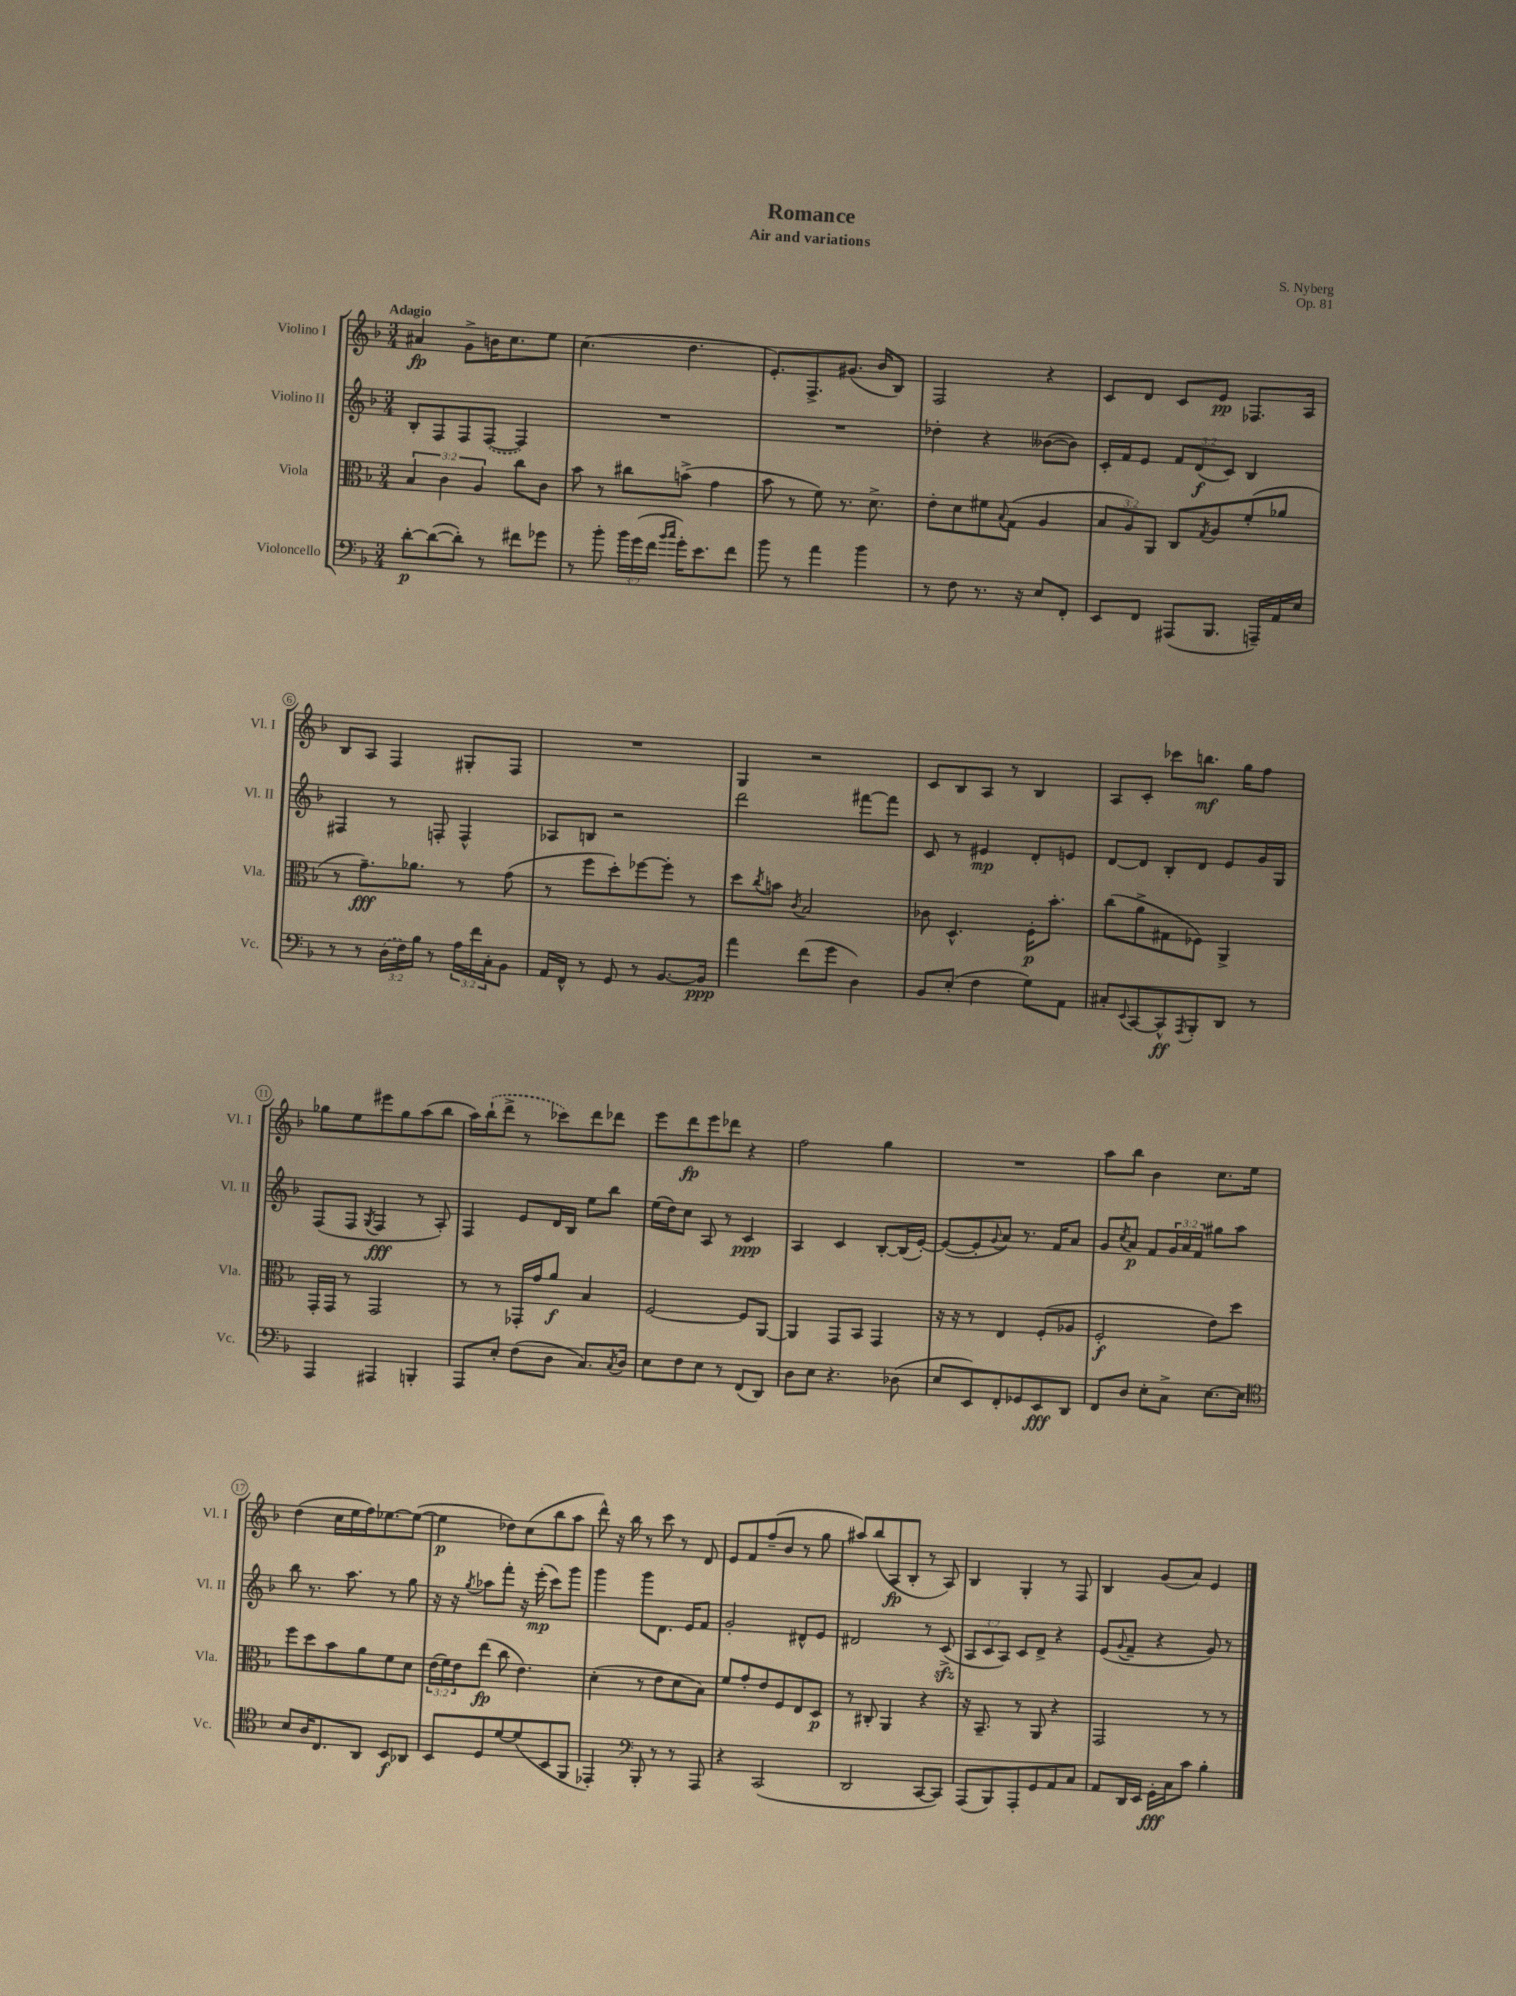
\header { title = "Romance" composer = "S. Nyberg" subtitle = "Air and variations" opus = "Op. 81" }
<<
\new StaffGroup <<
\new Staff = "s0" \with { instrumentName = "Violino I" shortInstrumentName = "Vl. I" } {
    \clef treble \key f \major \numericTimeSignature \time 3/4 \tempo "Adagio"
    ais'4\fp g'8-> b'16 c''8. e''8 |
    c''4.( d''4. |
    e'8.-.) f8.-> gis'8.( bes'16 bes8) |
    f2 r4 |
    c'8 d'8 c'8 e'8\pp fes8. a16 |
    bes8 a8 f4 gis8-. f8 |
    R2. |
    g4 r2 |
    c'8 bes8 a8 r8 bes4 |
    a8 c'8-. ces'''8 b''8.\mf g''16 f''8 |
    ges''8 e''8 eis'''8 ges''8 a''8( bes''8 |
    a''16) \once \slurDashed bes''16-!( d'''8-> r8 ces'''8) d'''8 des'''8 |
    e'''8 d'''8\fp e'''8 des'''8 r4 |
    f''2 g''4 |
    R2. |
    a''8 bes''8 bes'4 c''8. e''16 |
    d''4( c''16 e''16 f''16) ees''8.~ ees''8~( |
    ees''4\p des''8) c''8( bes''8 a''8 |
    d'''8-^) r16 bes''16 r8 c'''8 r8 d'8 |
    e'8 f'8 f''8--( bes'8 r8 g''8 |
    ais''8) bes''8( a8\fp bes8-. r8 a8) |
    bes4 g4-. r8 f8 |
    bes4 g'8( a'8) e'4 \bar "|." |
}
\new Staff = "s1" \with { instrumentName = "Violino II" shortInstrumentName = "Vl. II" } {
    \clef treble \key f \major \numericTimeSignature \time 3/4 \override Staff.TupletNumber.text = #tuplet-number::calc-fraction-text
    bes8-. f8 f8 \once \slurDashed f8~( f4) |
    R2. |
    R2. |
    des''4-. r4 beses'8~( beses'8) |
    c'16-. f'16 e'8 \tuplet 3/2 { f'8 d'8\f( c'8) } bes4 |
    fis4 r8 f8-. f4-^ |
    aes8 b8 r2 |
    d'''2 fis'''8~ fis'''8 |
    c'8 r8 eis'4\mp d'8-. e'8 |
    d'8~ d'8 bes8-. d'8 e'8 g'16 g16 |
    f8( f8 \acciaccatura { g8 } f4\fff r8 a8-.) |
    f4 e'8 d'16 bes16 e''8 bes''8 |
    e''16( d''16) c''8 a8 r8 c'4\ppp |
    a4 c'4 bes8~-. bes16( e'16~-.) |
    e'8~( e'8-. \appoggiatura { g'8 } a'8) r8. f'16 a'8 |
    g'8 \acciaccatura { c''8 } a'8\p f'8 \tuplet 3/2 { g'16 a'16 f'16 } gis''8 a''8 |
    bes''8 r8. a''8. r8 g''8 |
    r16 r16 \acciaccatura { g''8 } aes''8 f'''8-. r16 e'''16-.\mp( c'''8) g'''8 |
    g'''4 g'''8 d'8. e'16 f'8 |
    g'2-. dis'8-^ e'8 |
    dis'2 r8 c'8->\sfz( |
    \tuplet 3/2 { a8 c'8 a8) } c'8 d'8-> r4 |
    e'8( \appoggiatura { g'8 } f'8-- r4 g'8) r8 \bar "|." |
}
\new Staff = "s2" \with { instrumentName = "Viola" shortInstrumentName = "Vla." } {
    \clef alto \key f \major \numericTimeSignature \time 3/4 \override Staff.TupletNumber.text = #tuplet-number::calc-fraction-text
    \tuplet 3/2 { bes4 c'4 a4 } c''8 c'8 |
    bes'8 r8 cis''8 b'8->( g'4 |
    bes'8 r8 f'8) r8. d'8.-> |
    e'8-. d'8 fis'8 \appoggiatura { bes8 } g8( a4 |
    \tuplet 3/2 { bes8 a8) a,8 } c8 \acciaccatura { g8 } a8 f'8-.( aes'8 |
    r8 g'8.--\fff) aes'8. r8 g'8( |
    r8 f''8 d''8-.) fes''8~ fes''8-. r8 |
    d''8 \acciaccatura { c''8 } b'8 \acciaccatura { c'8 } bes2 |
    ces'8 d4.-^ f16-.\p bes'8.-. |
    c''8( a'8-> gis8 fes8) a,4-> |
    g,16-. g,16 r8 g,2 |
    r8 r8 ges,16-. g'16 a'8\f bes4 |
    f2~ f8 a,8~ |
    a,4 g,8 bes,8 g,4 |
    r16 r16 r8 e4 f8-.( aes8 |
    f2-.\f e'8) d''8 |
    f''8 d''8 bes'8 a'8 f'8 d'8 |
    \tuplet 3/2 { e'16( f'16) e'16 } e''8\fp( c''8 e'4.) |
    d'4-.( r8 e'8 d'8 bes8) |
    f'8 g'8-. e'8 f8 e8 d8\p |
    r8 cis8-. a,4 r4 |
    r16 bes,8.-- r8 a,8 r4 |
    g,2 r8 r8 \bar "|." |
}
\new Staff = "s3" \with { instrumentName = "Violoncello" shortInstrumentName = "Vc." } {
    \clef bass \key f \major \numericTimeSignature \time 3/4 \override Staff.TupletNumber.text = #tuplet-number::calc-fraction-text
    d'8~-.\p d'8~( d'8-.) r8 fis'8 ges'8 |
    r8 bes'8-. \tuplet 3/2 { bes'16 g'16( f'16 } \grace { bes'16 c''16 } g'16-.) e'8. f'8 |
    bes'8 r8 a'4 bes'4 |
    r8 f8 r8. r16 e8 f,8-. |
    e,8 f,8 ais,,8( bes,,8. a,,16--) a,16 e16 |
    r8 r8 \tuplet 3/2 { \once \slurDashed d16( f16) bes16 } r8 \tuplet 3/2 { a16 f'16 c16-. } bes,8 |
    a,16 f,16-^ r8 g,8 r8 bes,8.~ bes,16\ppp |
    a'4 f'8( g'8 d4) |
    bes,8 e8-.( f4 g8) a,8 |
    cis8-. \appoggiatura { e,8 } c,8~ c,8-^\ff \acciaccatura { a,,8 } bes,,8-. d,8 r8 |
    a,,4 ais,,4 b,,4-. |
    a,,8 e8-. f8( d8 c8.) \acciaccatura { c8 } d16 |
    e8 f8 e8 r8 f,8( d,8) |
    d8 e8 r4. des8( |
    e8 e,8) f,8-. ges,8 e,8\fff d,8 |
    f,8 d8 e8-. c8-> e8.~ e16 |
    \clef tenor bes8 a16 c8. a,8 bes,8\f aes,8 |
    bes,8 d8 d'8~ d'8( bes,8 f,8 |
    ees,4-.) \clef bass bes,,8-. r8 r8 a,,8 |
    r4 c,2( |
    d,2 c,8~ c,8) |
    a,,8( bes,,8) a,,8-. g,8 a,8 c8 |
    a,8 d,16 e,16 g,16-.\fff c16 c'8 bes4-. \bar "|." |
}
>>
>>
\layout { \context { \Score \override BarNumber.stencil = #(make-stencil-circler 0.1 0.3 ly:text-interface::print) } }
